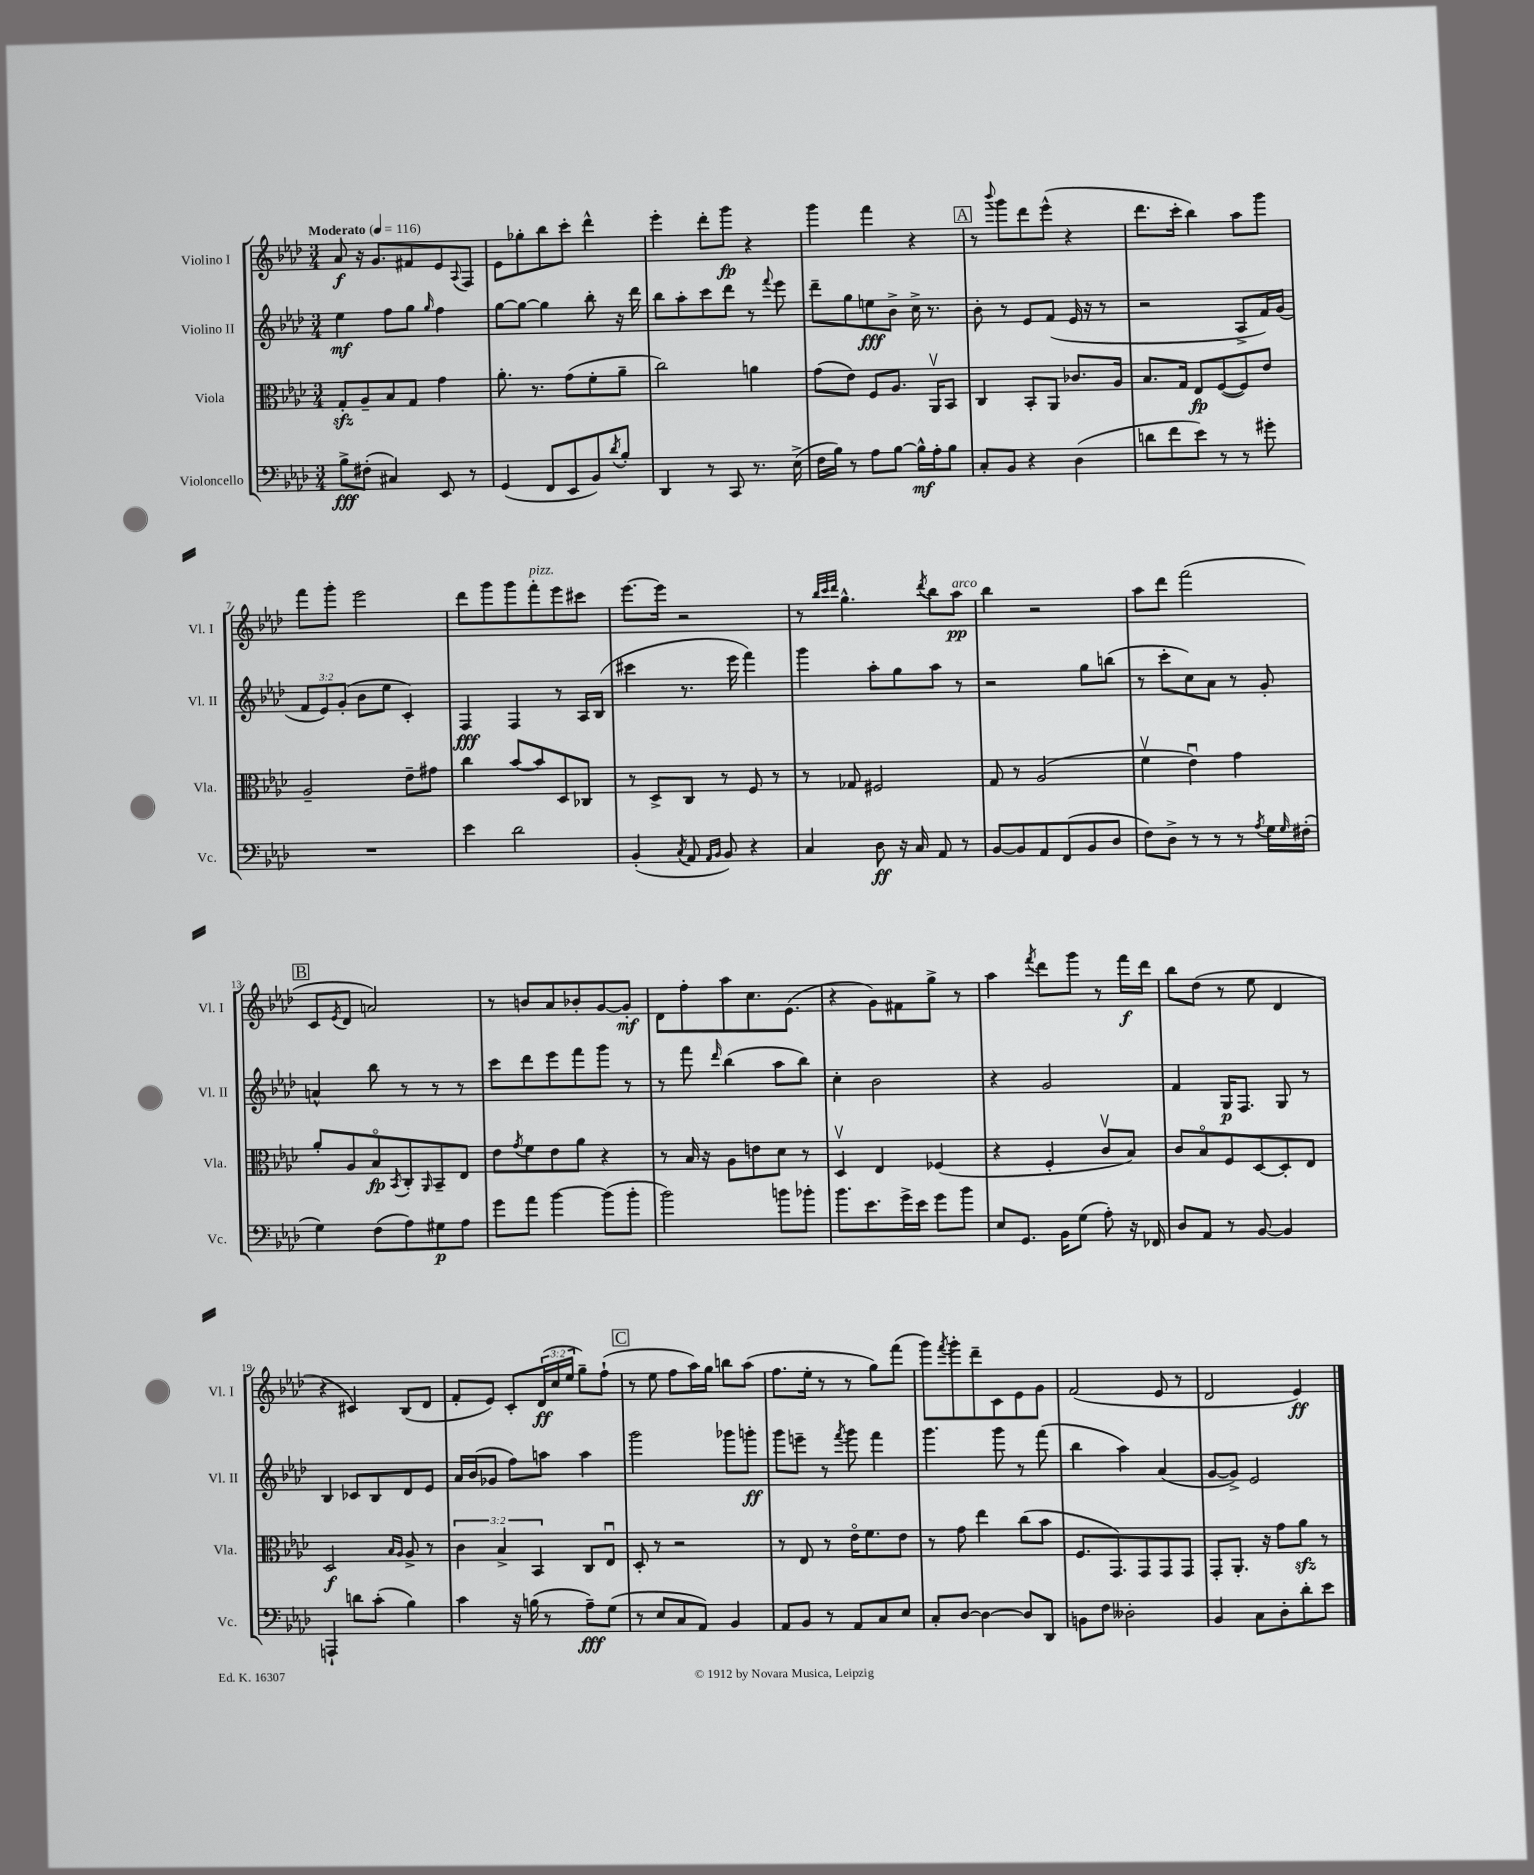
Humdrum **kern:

**kern	**kern	**kern	**kern
*staff4	*staff3	*staff2	*staff1
*clefF4	*clefC3	*clefG2	*clefG2
*k[b-e-a-d-]	*k[b-e-a-d-]	*k[b-e-a-d-]	*k[b-e-a-d-]
*M3/4	*M3/4	*M3/4	*M3/4
*MM116	*MM116	*MM116	*MM116
8B-^\L	8G'/L	4ee-\	8a-/
(8F#'\J	8A-~/	.	16r
.	.	.	8.g/L
4C#/)	8B-/	8ff\L	.
.	8G/J	8gg\J	8f#/
.	.	16qqgg/	.
8EE-/	4g\	4ff\	8e-/
.	.	.	8qqA-/
8r	.	.	8F/J
=	=	=	=
(4GG/	8.a-'\	[8gg\L	8e-\L
.	.	8gg\_J	8gg-'\
.	8.r	.	.
8FF/L	.	4gg\]	8bb-\
8EE-/	(8g\L	.	8ccc'\J
8BB-/)	8f'\	8bb-'\	4ddd-^^\
8qd-/	.	.	.
8B-'/J	8a-~\J	16r	.
.	.	16ddd-\	.
=	=	=	=
4DD-/	2cc\)	8bb-\L	4eee-'\
.	.	8aa-'\	.
8r	.	8ccc\	8ddd-'\L
8CC/	.	8ddd-\J	8ggg\J
8.r	4a\	8r	4r
.	.	8qqfff/	.
.	.	8eee-\	.
(16E-^\	.	.	.
=	=	=	=
16F\LL	(8g\L	8ddd-~\L	4ggg\
16B-\JJ)	.	.	.
8r	8e-\J)	8gg\	.
8A-\L	8F/L	8ee\	4fff\
[8B-\J	8.A-/J	8b-^\J	.
16B-^^\]LL	.	16cc^\	4r
16A-'\J	16AA-v/LK	8.r	.
8B-\J	8BB-/J	.	.
=	=	=	=
8C'/L	4C/	8b-'\	8r
.	.	.	8qqbbb-/
8BB-/J	.	8r	8ggg\L
4r	8BB-'/L	8e-/L	8ddd-\
.	8AA-/J	(8f/J	(8eee-^^\J
(4D-\	8.c-/L	16e-/	4r
.	.	16r	.
.	.	8r	.
.	16A-/Jk	.	.
=	=	=	=
8d\L	8.B-/L	2r	8.ddd-\L
8f\	.	.	.
.	16G/Jk	.	16ccc'\Jk
8e-\J)	8E-/L	.	4bb-\)
8r	([8F/	.	.
8r	8F/])	8A-^/L	8aa-\L
8g#'\	8e-/J	16f/L)	8ggg\J
.	.	(16g/JJ	.
=	=	=	=
2.r	2A-~/	12f/L	8fff\L
.	.	12e-/)	.
.	.	.	8ggg'\J
.	.	(12g'/J	.
.	.	8b-\L	2eee-\
.	.	8ee-\J	.
.	8e-~\L	4c'/)	.
.	8g#\J	.	.
=	=	=	=
4e-\	4cc\	4F/	8ddd-\L
.	.	.	8ggg\
2d-\	[8b-/L	4F/	8ggg\
.	8b-/]	.	8fff'\
.	8D-/	8r	8eee-\
.	8C-/J	16A-/LL	8ccc#\J
.	.	(16B-/JJ	.
=	=	=	=
(4BB-'/	8r	4ccc#\	[8.eee-\L
.	8D-^/L	.	.
.	.	.	16eee-\]Jk
8qC/	.	.	.
8AA-/	8C/J	8.r	2r
16qqAA-/LL	.	.	.
16qqBB-/JJ	.	.	.
8BB-/)	8r	.	.
.	.	16eee-\	.
4r	8F/	4fff\)	.
.	8r	.	.
=	=	=	=
4C/	8r	4ggg\	8r
.	.	.	32qqbb-/LLL
.	.	.	32qqccc/
.	.	.	32qqddd-/JJJ
.	8G-/	.	4.gg^^\
8D-\	2F#/	8aa-'\L	.
16r	.	8gg\	.
16C/	.	.	.
.	.	.	8qddd-/
8AA-/	.	8aa-\J	8bb-\L
8r	.	8r	8aa-\J
=	=	=	=
[8BB-/L	8G/	2r	4bb-\
8BB-/]	8r	.	.
8AA-/	(2A-/	.	2r
(8FF/	.	.	.
8BB-/	.	8gg\L	.
8D-/J	.	(8bb\J	.
=	=	=	=
8F\L)	4fv\	8r	8aa-\L
8D-^\J	.	8ccc'\L	8ddd-\J
8r	4e-u\)	8cc\)	(2fff\
8r	.	8a-\J	.
8r	4g\	8r	.
8qA-/	.	.	.
16G\LL	.	8g'/	.
16qqG/	.	.	.
(16F#'\JJ	.	.	.
=	=	=	=
4G\)	8a-'/L	4a^^/	8c/L
.	.	.	8qe-/
.	8A-/	.	8d-/J
(8F\L	8B-o/	8bb-\	2a/)
.	8qBB-/	.	.
8A-\)	8C'/	8r	.
.	16qqAA-/	.	.
8G#\	8BB-~/	8r	.
8A-\J	8E-/J	8r	.
=	=	=	=
8g\L	8e-\L	8ccc\L	8r
.	8qg/	.	.
8a-\J	8f\	8ddd-\	8b/L
[4b-\	8e-\	8eee-\	8a-/
.	8a-\J	8fff\	8b-'/
(8b-\]L	4r	8ggg\J	[8g/
8b-'\J	.	8r	8g'/]J
=	=	=	=
2b-\)	8r	8r	8d-\L
.	16B-/	8fff\	8ff'\
.	16r	.	.
.	.	16qqddd-/	.
.	8A-\L	(4bb-\	8aa-\
.	8e\	.	8.cc\
8b\L	8d-\J	8aa-\L	.
.	.	.	(8.e-\J
8b-'\J	8r	8bb-\J)	.
=	=	=	=
8.b-\L	4D-v/	4cc'\	4r
8.e-\	.	.	.
.	4E-/	2b-\	8g\L)
16g^\L	.	.	8f#\
16e-\JJ	.	.	.
8g\L	(4F-/	.	8gg^\J
8b-\J	.	.	8r
=	=	=	=
8E-/L	4r	4r	4aa-\
8.GG/J	.	.	.
.	.	.	8qfff/
.	4F'/	2g/	8ddd-\L
16BB-\LK	.	.	.
(8G\J	.	.	8ggg\J
8A-'\)	8cv/L	.	8r
16r	8B-/J)	.	16fff\LL
16FF-/	.	.	16ddd-\JJ
=	=	=	=
8D-/L	8c/L	4f/	8bb-\L
8AA-/J	8B-o/	.	(8dd-\J
8r	8F/	16G/LK	8r
.	.	8.F/J	.
[8BB-/	[8D-/	.	8ee-\
4BB-/]	8D-'/]	8G/	4d-/
.	8E-/J	8r	.
=	=	=	=
4AAA`/	2D-/	4B-/	4r
8d\L	.	8c-/L	4c#/)
(8c'\J	.	8B-/	.
.	16qqB-/LL	.	.
.	16qqA-/JJ	.	.
4B-\)	8A-^/	8d-/	(8B-/L
.	8r	8e-/J	8d-/J
=	=	=	=
4c\	6c\	16a-/LL	8f'/L
.	.	(16b-/J	.
.	.	8g-/J	8e-/J)
.	6B-^/	.	.
16r	.	8ff\L)	8c'/L
(16B\	.	.	.
.	6BB-/	.	.
8r	.	8aa\J	(24d-/L
.	.	.	24cc/
.	.	.	24ee-/JJ
8A-~\L)	8C/L	4aa\	8gg~\L)
(8G\J	8E-u/J	.	(8ff`\J
=	=	=	=
8r	8D-'/	2ggg\	8r
8E-/L	8r	.	8ee-\
8C/	2r	.	8ff\L
8AA-/J)	.	.	16aa-\L)
.	.	.	16gg\JJ
4BB-/	.	8ggg-\L	8bb\L
.	.	8ggg'\J	(8aa-\J
=	=	=	=
8AA-/L	8r	8ggg\L	8.ff\L
8BB-/J	8E-/	8eee~\J	.
.	.	.	16ee-'\Jk
8r	8r	8r	8r
.	.	8qfff/	.
8AA-/L	16e-o\LK	8ggg\	8r
.	8.f\	.	.
8C/	.	4fff\	8gg\L)
8E-/J	8e-\J	.	(8fff\J
=	=	=	=
8C'/L	8r	4.ggg\	8ggg\L)
.	.	.	8qfff/
[8D-/J	8g\	.	8ggg'\
4D-\_	4ee-\	.	8ddd-~\
.	.	8ggg\	8c\
8D-/]L	(8cc\L	8r	8e-\
8DD-/J	8b-\J	(8fff\	8g\J
=	=	=	=
8BB\L	8.F/L	4bb-\	(2f/
8F\J	.	.	.
.	8.GG/)	.	.
2D--'\	.	4aa-\)	.
.	8GG/	.	.
.	8GG/	(4a-/	8e-/
.	8GG/J	.	8r
=	=	=	=
4BB-/	8GG'/L	[8g/L	2d-/
.	8.AA-'/J	8g^/]J)	.
8C\L	.	2e-/	.
.	16r	.	.
8D-'\	8g\L	.	.
8d-'\	8a-\J	.	4e-/)
8e-\J	8r	.	.
==	==	==	==
*-	*-	*-	*-
